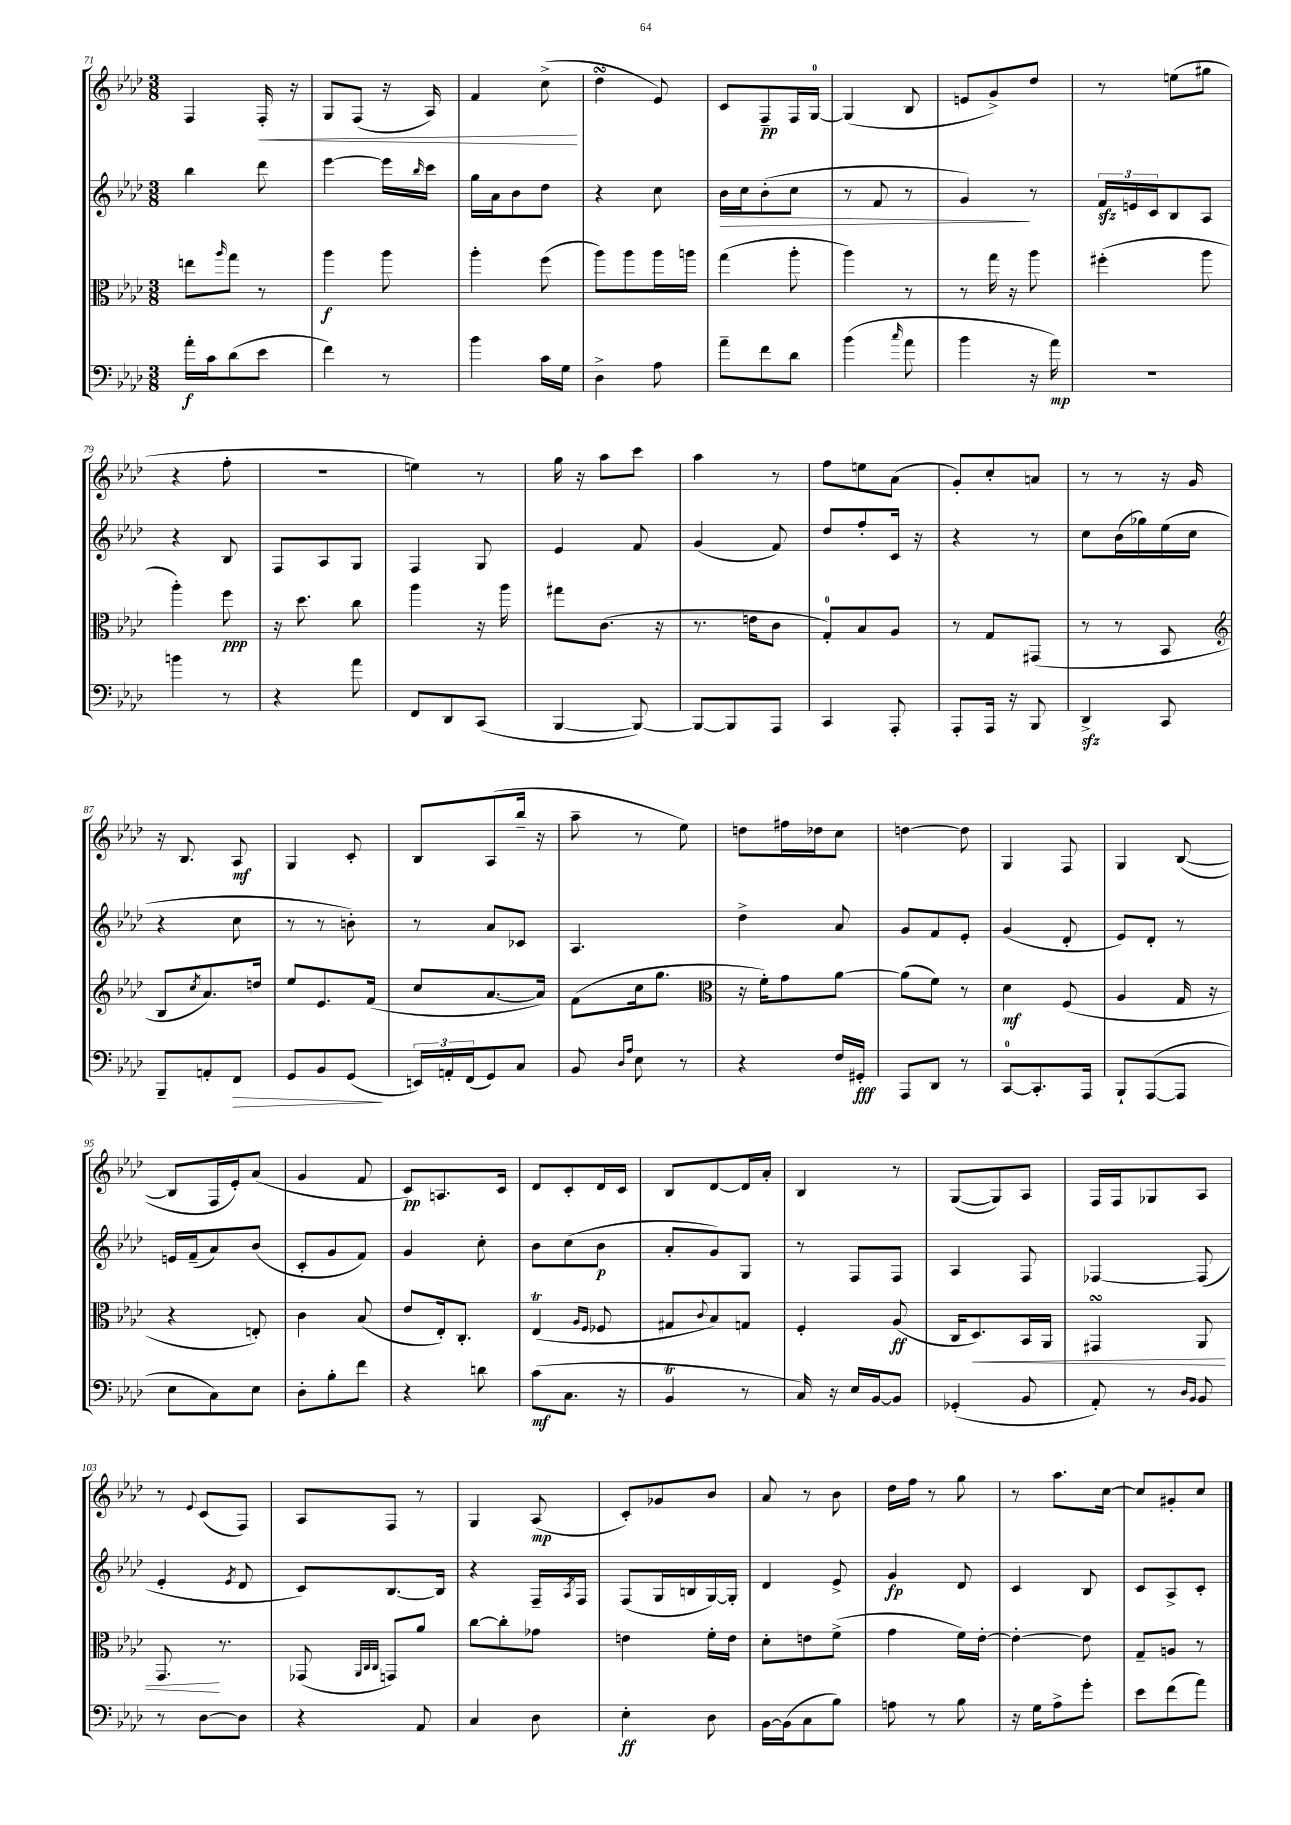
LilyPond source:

<<
\new StaffGroup <<
\new Staff = "s0" {
    \clef treble \key aes \major \numericTimeSignature \time 3/8
    f4 f16-.\< r16 |
    g8 f8( r16 aes16) |
    f'4 c''8->\!( |
    des''4\turn ees'8) |
    c'8 f8--\pp f16 g16-0~ |
    g4( bes8 |
    e'8 g'8->) des''8 |
    r8 e''8( gis''8 |
    r4 f''8-. |
    R4. |
    e''4) r8 |
    g''16 r16 aes''8 c'''8 |
    aes''4 r8 |
    f''8 e''8 aes'8( |
    g'8-.) c''8-. a'8 |
    r8 r8 r16 g'16 |
    r16 bes8. aes8\mf |
    g4 c'8-. |
    bes8 aes8( bes''16-- r16 |
    aes''8-- r8 ees''8) |
    d''8 fis''16 des''16 c''8 |
    d''4~ d''8 |
    g4 f8 |
    g4 bes8~( |
    bes8 f16 ees'16-.) aes'8( |
    g'4 f'8 |
    c'8\pp) a8. c'16 |
    des'8 c'8-. des'16 c'16 |
    bes8 des'8~ des'16 aes'16-. |
    bes4 r8 |
    g8~( g8) aes8 |
    f16 f16 ges8 aes8 |
    r8 \appoggiatura { ees'8 } c'8( f8) |
    aes8 f8 r8 |
    g4 aes8\mp( |
    c'8-.) ges'8 bes'8 |
    aes'8 r8 bes'8 |
    des''16 f''16 r8 g''8 |
    r8 aes''8. c''16~ |
    c''8 gis'8-. c''8 \bar "|." |
}
\new Staff = "s1" {
    \clef treble \key aes \major \numericTimeSignature \time 3/8
    bes''4 des'''8 |
    ees'''4~ ees'''16 \grace { bes''16 } c'''16 |
    g''16 aes'16 bes'8 des''8 |
    r4 c''8 |
    bes'16\> c''16 bes'8-.( c''8 |
    r8 f'8 r8 |
    g'4\!) r8 |
    \tuplet 3/2 { f'16\sfz e'16 c'16 } bes8 aes8 |
    r4 bes8 |
    f8 aes8 g8 |
    f4 g8 |
    ees'4 f'8 |
    g'4( f'8) |
    des''8 f''8-. c'16 r16 |
    r4 r8 |
    c''8 bes'16( ges''16) ees''16( c''16 |
    r4 c''8 |
    r8 r8 b'8-.) |
    r8 aes'8 ces'8 |
    aes4. |
    des''4-> aes'8 |
    g'8 f'8 ees'8-. |
    g'4( des'8-. |
    ees'8) des'8-. r8 |
    e'16 f'16--( aes'8) bes'8( |
    c'8-. g'8 f'8) |
    g'4 c''8-. |
    bes'8 c''8( bes'8\p |
    aes'8-. g'8) g8 |
    r8 f8 f8 |
    aes4 f8 |
    fes4~ fes8( |
    ees'4-. \acciaccatura { ees'8 } des'8 |
    c'8) bes8.~ bes16 |
    r4 f16-- \acciaccatura { aes8 } f16 |
    f8( g16 b16 g16~) g16-. |
    des'4 ees'8-> |
    g'4\fp des'8 |
    c'4 bes8 |
    c'8 aes8-> c'8-. \bar "|." |
}
\new Staff = "s2" {
    \clef alto \key aes \major \numericTimeSignature \time 3/8
    e''8 \grace { aes''16 } g''8 r8 |
    aes''4\f aes''8 |
    aes''4-. f''8( |
    aes''8) aes''8 aes''16 a''16 |
    g''4( aes''8-. |
    aes''4) r8 |
    r8 g''16 r16 aes''8 |
    fis''4-.( aes''8 |
    aes''4-.) f''8\ppp |
    r16 des''8. c''8 |
    aes''4 r16 aes''16 |
    gis''8 c'8.( r16 |
    r8. e'16 c'8 |
    g8-0-.) bes8 aes8 |
    r8 g8 gis,8( |
    r8 r8 bes,8 |
    \clef treble bes8 \acciaccatura { c''8 } aes'8.) d''16 |
    ees''8 ees'8. f'16( |
    c''8 aes'8.~ aes'16) |
    f'8( c''16 g''8. |
    \clef alto r16 f'16-.) g'8 aes'8~ |
    aes'8( f'8) r8 |
    des'4\mf f8( |
    aes4 g16 r16 |
    r4 e8-.) |
    c'4 bes8( |
    ees'8 ees16-.) c8.-. |
    ees4\trill( \grace { aes16 f16 } fes8 |
    gis8 \appoggiatura { c'8 } bes8) g8 |
    f4-. aes8\ff( |
    c16 des8.\<) bes,16 aes,16 |
    gis,4\turn aes,8 |
    g,8.\! r8. |
    ges,8( \grace { aes,32 c32 c32 } g,8) aes'8 |
    c''8~ c''8-. ges'8 |
    e'4 f'16-. e'16 |
    des'8-. e'8 f'8->( |
    g'4 f'16) ees'16~-. |
    ees'4~-. ees'8 |
    g8-- a8 r8 \bar "|." |
}
\new Staff = "s3" {
    \clef bass \key aes \major \numericTimeSignature \time 3/8
    aes'16-.\f c'16 des'8( ees'8 |
    f'4) r8 |
    bes'4 c'16 g16 |
    des4-> aes8 |
    aes'8-- f'8 des'8 |
    bes'4( \grace { c''16 } aes'8 |
    bes'4 r16 aes'16\mp) |
    r4. |
    b'4 r8 |
    r4 aes'8 |
    f,8 des,8 c,8( |
    bes,,4~ bes,,8~) |
    bes,,8~ bes,,8 aes,,8 |
    c,4 aes,,8-. |
    aes,,8-. aes,,16 r16 bes,,8 |
    des,4->\sfz c,8 |
    bes,,8-- a,8-. f,8\> |
    g,8 bes,8 g,8\!( |
    \tuplet 3/2 { e,16) a,16-. f,16( } g,8) c8 |
    bes,8 \grace { des16 aes16 } ees8 r8 |
    r4 f16 gis,16-.\fff |
    aes,,8 des,8 r8 |
    c,8-0~ c,8.-. aes,,16 |
    bes,,8-! aes,,8~( aes,,8 |
    ees8 c8) ees8 |
    des8-. bes8-. f'8 |
    r4 d'8 |
    c'8\mf( c8. r16 |
    bes,4\trill r8 |
    c16) r16 ees16 bes,16~ bes,8 |
    ges,4-.( bes,8 |
    aes,8-.) r8 \grace { des16 bes,16 } bes,8 |
    r8 des8~ des8 |
    r4 aes,8 |
    c4 des8 |
    ees4-.\ff des8 |
    bes,16~ bes,16( c8 bes8) |
    a8 r8 bes8 |
    r16 g16 aes8-> g'8-. |
    ees'8 f'8( aes'8) \bar "|." |
}
>>
>>
\layout { \context { \Score currentBarNumber = #71 } }
